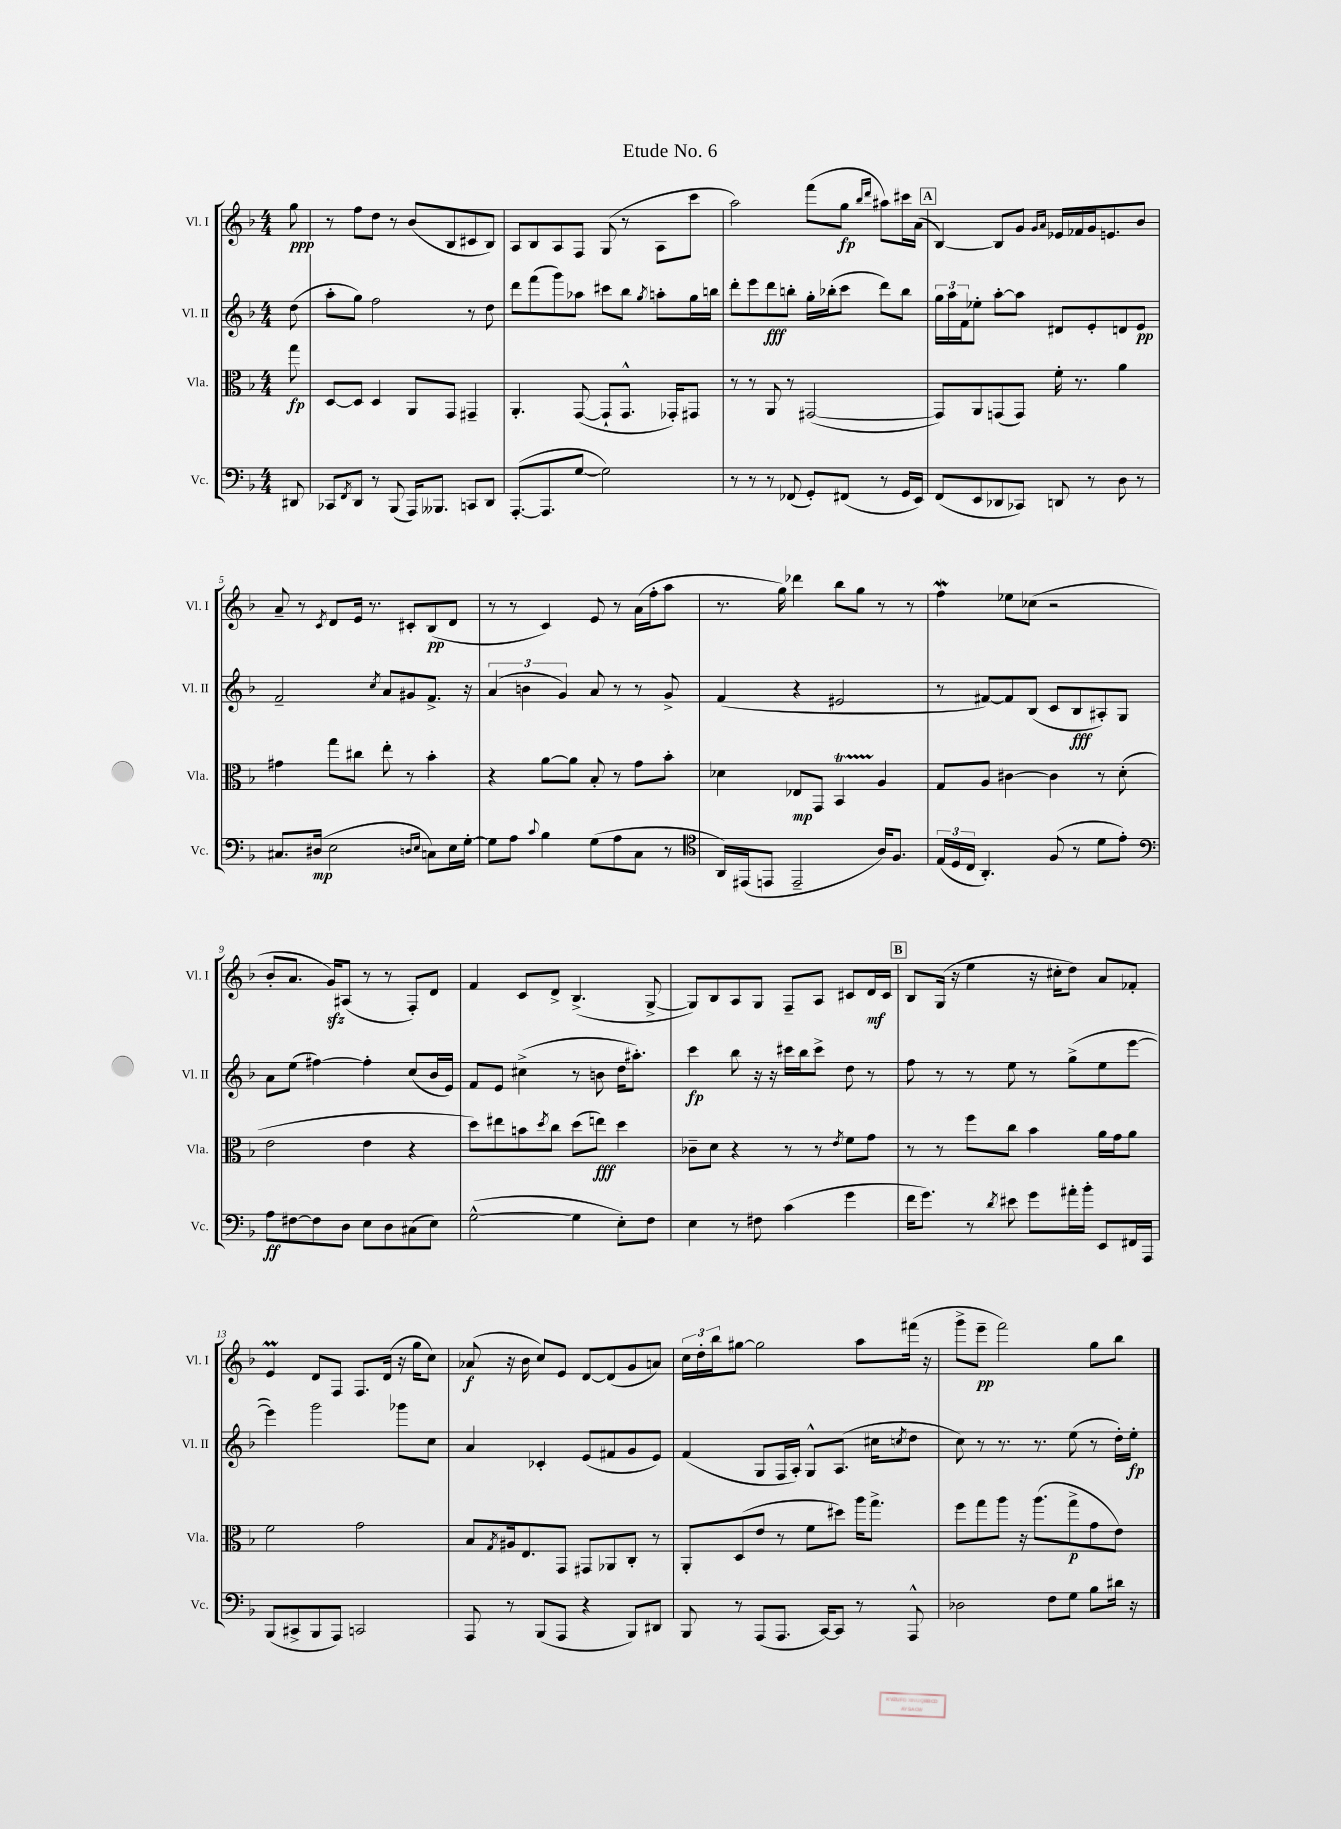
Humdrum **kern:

**kern	**kern	**kern	**kern
*staff4	*staff3	*staff2	*staff1
*clefF4	*clefC3	*clefG2	*clefG2
*k[b-]	*k[b-]	*k[b-]	*k[b-]
*M4/4	*M4/4	*M4/4	*M4/4
8DD#	8gg	(8dd	8gg
=	=	=	=
8CC-	[8D	8aa'	8r
8qFF	.	.	.
8DD	8D]	8gg)	8ff
8r	4D	2ff	8dd
(8BBB-	.	.	8r
16AAA)	8AA	.	(8b-
8.BBB--	.	.	.
.	8GG	.	8B-
8CC	4GG#~	8r	8c#
8DD	.	8dd	8B-)
=	=	=	=
([8.AAA'	4.AA'	8ddd	8A
.	.	(8fff	8B-
8.AAA]	.	.	.
.	.	8ggg)	8A
[8G	([8GG	8aa-	8F
2G])	8GG`]	8ccc#	(8G
.	8.GG^^	8bb-	8r
.	.	8qgg	.
.	.	8aa'	8A
.	16GG-')	.	.
.	8GG#	16gg	8ccc
.	.	16bb	.
=	=	=	=
8r	8r	8ddd'	2aa)
8r	8r	8eee	.
8r	8AA	8ddd	.
(8FF-	8r	8bb'	.
8GG')	([2GG#	16gg'	(8fff
.	.	(16bb-'	.
(8FF#	.	8ccc	8gg
.	.	.	16qqbb-
.	.	.	16qqddd
8r	.	8ddd)	8aa#)
16GG	.	8bb-	16ccc#
16EE)	.	.	(16a
=	=	=	=
(8FF	8GG#])	24gg	[4B-)
.	.	24aa	.
.	.	24f	.
8EE	8AA	8ee-'	.
8DD-	(8GG	[8aa'	8B-]
8CC-)	8GG)	8aa]	8g
.	.	.	16qqg
.	.	.	16qqa
8DD	16f'	8d#	16e-
.	8.r	.	16f-
8r	.	8e'	16g
.	.	.	8.e
8D	4a	8d	.
8r	.	8e	8b-
=	=	=	=
8.C#	4g#	2f~	8a~
.	.	.	8r
(16D#	.	.	.
.	.	.	8qc
2E	8gg	.	8d
.	8cc#	.	16e
.	.	.	8.r
.	.	8qcc	.
.	8ee'	8a	.
.	8r	8g#	8c#'
16qqD	.	.	.
16qqE	.	.	.
8C)	4b-'	8.f^	(8B-
16E	.	.	8d
[16G'	.	16r	.
=	=	=	=
8G]	4r	(6a	8r
8A	.	.	8r
.	.	6b	.
8qqc	.	.	.
4B-	[8a	.	4c)
.	.	6g)	.
.	8a]	.	.
(8G	8B-'	8a	8e
8A	8r	8r	8r
8C	8g	8r	(16a
.	.	.	16ff'
8r	8b-'	8g^	8aa
=	=	=	=
*clefC4	*	*	*
16AA)	4d-	(4f	8.r
(16EE#	.	.	.
8EE	.	.	.
.	.	.	16gg)
2EE~	8E-	4r	4ddd-
.	8GG	.	.
.	4BB-	2e#	8bb-
.	.	.	8gg
16A)	4A	.	8r
8.F	.	.	.
.	.	.	8r
=	=	=	=
(24E	8G	8r	4ff
24D	.	.	.
24C	.	.	.
4.AA')	8A	[8f#)	.
.	[4c#	8f#]	8ee-
.	.	(8B-	(8cc-
(8F	4c#]	8c	2r
8r	.	8B-	.
8d	8r	8A#')	.
8e')	(8d'	8G	.
=	=	=	=
*clefF4	*	*	*
8A	2e	8a	8b-'
[8F#	.	(8ee	8.a
8F#]	.	[4ff#)	.
.	.	.	16g)
8D	.	.	(8A#
8E	4e	4ff#']	8r
8D	.	.	8r
(8C#	4r	(8cc	8F')
8E)	.	16b-	8d
.	.	16e)	.
=	=	=	=
([2G^^	8dd)	8f	4f
.	8ee#	8e	.
.	8b	(4cc#^	8c
.	8qdd	.	.
.	8cc	.	8d^
4G]	(8dd	8r	(4.B-^
.	8ee)	8b	.
8E')	4dd	16dd	.
.	.	8.aa#')	.
8F	.	.	[8G^
=	=	=	=
4E	8c-~	4ccc	8G])
.	8d	.	8B-
8r	4r	8bb-	8A
8F#	.	16r	8G
.	.	16r	.
(4c	8r	16ccc#	8F~
.	.	16bb-	.
.	8r	8ccc#^	8A
.	8qe	.	.
4g	8f	8dd	8c#
.	8g	8r	16d
.	.	.	16c#
=	=	=	=
16f	8r	8ff	8B-
8.g)	.	.	.
.	8r	8r	(16G
.	.	.	16r
8r	8ff	8r	4ee
8qd	.	.	.
8e#	8cc	8ee	.
8g	4b-	8r	16r
.	.	.	16cc#'
16a#'	.	(8gg^	8dd)
16b-'	.	.	.
8EE	16a	8ee	8a
.	16g	.	.
16FF#	8a	[8eee	8f-'
16AAA	.	.	.
=	=	=	=
(8BBB-	2f	4eee])	4e
8CC#^	.	.	.
8BBB-	.	2ggg	8d
8AAA)	.	.	8F
2CC	2g	.	8.F
.	.	.	(16d
.	.	8ggg-	16r
.	.	.	16gg
.	.	8cc	8cc)
=	=	=	=
8AAA	8B-	4a	(8a-
.	8qG	.	.
8r	16A#	.	16r
.	8.E	.	16b-
(8BBB-	.	4c-'	8cc)
8AAA	8GG	.	8e
4r	8GG#	(8e	[8d
.	8AA-	8f#	(8d]
8BBB-)	8C'	8g	8g
8DD#	8r	8e)	8a)
=	=	=	=
8BBB-	8AA'	(4f	24cc
.	.	.	24dd'
.	.	.	24bb-
8r	(8D	.	[8gg#
(8AAA	8e	8G	2gg#]
8.AAA	8r	16F	.
.	.	16A')	.
.	8f	8G^^	.
[16CC)	.	.	.
8CC]	8dd#)	(8.A	.
8r	16aa	.	8aa
.	8.gg^	16cc#	.
.	.	8qcc	.
8AAA^^	.	8dd	(16fff#
.	.	.	16r
=	=	=	=
2D-	8ff	8cc)	8ggg^
.	8gg	8r	8eee~
.	8aa	8.r	2fff)
.	16r	.	.
.	(8.aa	8.r	.
8F	.	.	.
8G	8gg^	(8ee	.
8B-	8g	8r	8gg
16d#	8e)	16dd')	8bb-
16r	.	16ee'	.
==	==	==	==
*-	*-	*-	*-
